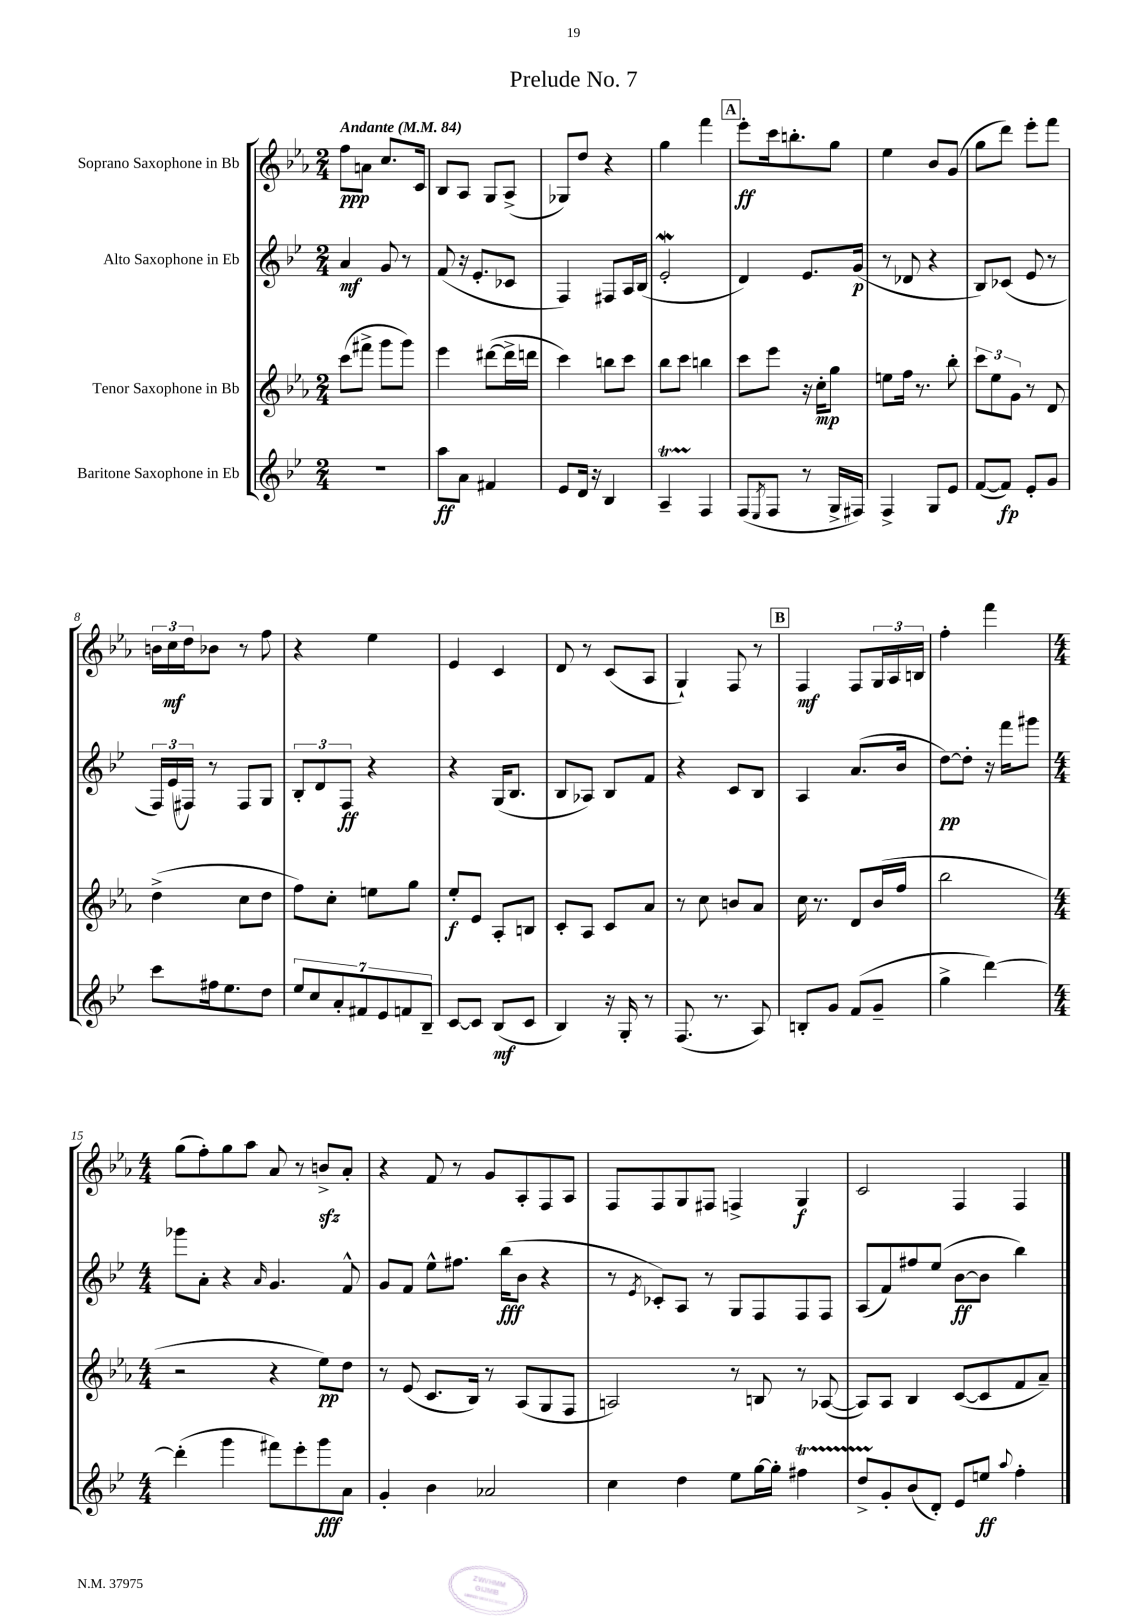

**kern	**kern	**kern	**kern
*staff4	*staff3	*staff2	*staff1
*clefG2	*clefG2	*clefG2	*clefG2
*k[b-e-]	*k[b-e-a-]	*k[b-e-]	*k[b-e-a-]
*M2/4	*M2/4	*M2/4	*M2/4
*MM84	*MM84	*MM84	*MM84
2r	(8ccc	4a	8ff
.	8fff#^	.	8a
.	8ggg	8g	8.cc
.	8ggg)	8r	.
.	.	.	16c
=	=	=	=
8aa	4eee-	(8f	8B-
8a	.	16r	8A-
.	.	8.e-'	.
4f#	([8ddd#	.	8G
.	16ddd#^]	8c-	(8A-^
.	16ddd	.	.
=	=	=	=
8e-	4ccc)	4F)	8G-)
16d	.	.	8dd
16r	.	.	.
4B-	8bb	8F#	4r
.	8ccc	16A	.
.	.	(16B-	.
=	=	=	=
4A~	8bb-	2e-'	4gg
.	8ccc	.	.
4F	4bb	.	4fff
=	=	=	=
(8F	8ccc	4d)	8eee-'
8qE-	.	.	.
8F	8eee-	.	16ccc
.	.	.	8.bb'
8r	16r	8.e-	.
.	16cc'	.	.
16G^	8gg	.	8gg
16F#)	.	(16g	.
=	=	=	=
4F^	8ee	8r	4ee-
.	16ff	8d-	.
.	8.r	.	.
8G	.	4r	8b-
8e-	8bb-'	.	(8g
=	=	=	=
([8f	12ccc	8B-)	8gg
.	12ee-	.	.
8f])	.	(8c-	8ddd)
.	12g	.	.
8e-'	8r	8e-	8eee-'
8g	8d	8r	8fff
=	=	=	=
8ccc	(4dd^	24F)	24b
.	.	(24e-	24cc
.	.	24F#)	24dd
16ff#	.	8r	8b-
8.ee-	.	.	.
.	8cc	8F#	8r
8dd	8dd	8G	8ff
=	=	=	=
14ee-	8ff)	12B-'	4r
14cc	.	.	.
.	.	12d	.
.	8cc'	.	.
14a'	.	.	.
.	.	12F	.
14f#	.	.	.
.	8ee	4r	4ee-
14e-	.	.	.
14f	.	.	.
.	8gg	.	.
14B-~	.	.	.
=	=	=	=
[8c	8ee-'	4r	4e-
8c]	8e-	.	.
(8B-	8A-'	(16G	4c
.	.	8.B-	.
8c	8B	.	.
=	=	=	=
4B-)	8c'	8B-	8d
.	8A-	8A-)	8r
16r	8c	8B-	(8c
16G'	.	.	.
8r	8a-	8f	8A-
=	=	=	=
(8.F	8r	4r	4G`)
.	8cc	.	.
8.r	.	.	.
.	8b	8c	8F
8A)	8a-	8B-	8r
=	=	=	=
8B'	16cc	4A	4F
.	8.r	.	.
8g	.	.	.
(8f	8d	(8.a	8F
8g~	(16b-	.	24G
.	.	.	24A-
.	16ff	16b-	.
.	.	.	24B
=	=	=	=
4gg^	2bb-	[8dd)	4ff'
.	.	8dd']	.
[4ddd)	.	16r	4fff
.	.	16fff	.
.	.	8ggg#	.
=	=	=	=
*M4/4	*M4/4	*M4/4	*M4/4
(4ddd']	2r	8ggg-	(8gg
.	.	8a'	8ff')
4ggg	.	4r	8gg
.	.	.	8aa-
.	.	16qqa	.
8fff#)	4r	4.g	8a-
8eee-'	.	.	8r
8ggg	8ee-)	.	8b^
8a	8dd	8f^^	8a-'
=	=	=	=
4g'	8r	8g	4r
.	(8e-	8f	.
4b-	8.c	8ee-^^	8f
.	.	8.ff#	8r
.	16B-)	.	.
2a-	8r	.	8g
.	.	(16bb-	.
.	(8A-	8b-	8A-'
.	8G	4r	8F
.	8F	.	8A-
=	=	=	=
4cc	2A)	8r	8F
.	.	8qe-	.
.	.	8c-')	8F
4dd	.	8A	8G
.	.	8r	8F#
8ee-	8r	8G	4F^
[16gg	8B	8F	.
16gg']	.	.	.
4ff#	8r	8F	4G
.	([8A-	8F	.
=	=	=	=
8dd^	8A-])	(8A	2c
8g'	8A-	8f)	.
(8b-	4B-	8ff#	.
8d')	.	(8ee-	.
8e-	([8c	[8b-	4F
8ee	8c]	8b-]	.
8qqaa	.	.	.
4ff'	8f	4bb-)	4F
.	8a-~)	.	.
==	==	==	==
*-	*-	*-	*-
